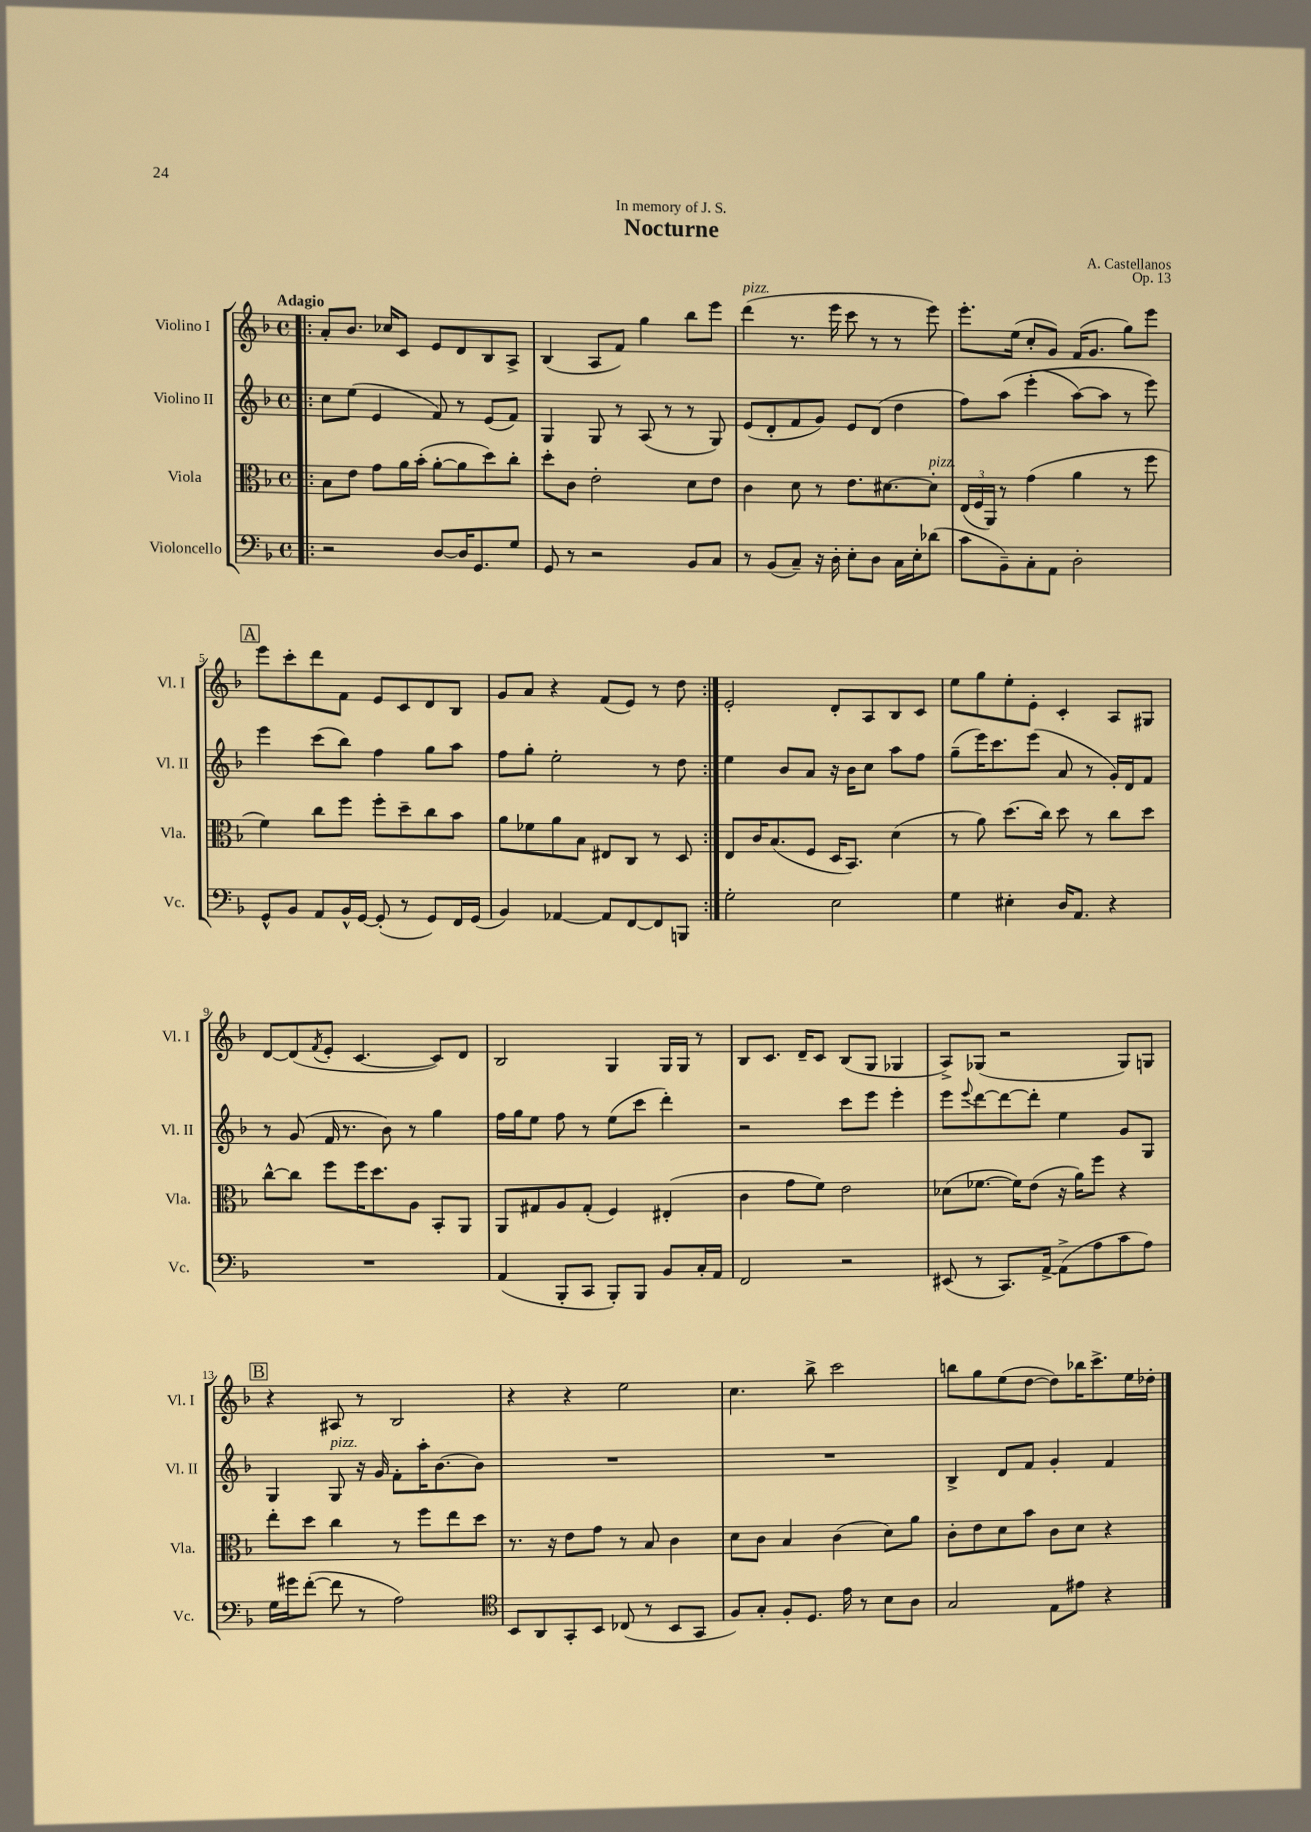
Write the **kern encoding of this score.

**kern	**kern	**kern	**kern
*staff4	*staff3	*staff2	*staff1
*clefF4	*clefC3	*clefG2	*clefG2
*k[b-]	*k[b-]	*k[b-]	*k[b-]
*M4/4	*M4/4	*M4/4	*M4/4
*met(c)	*met(c)	*met(c)	*met(c)
=!|:	=!|:	=!|:	=!|:
2r	8B-\L	8cc\L	8a'/L
.	8e\J	(8ee\J	8.b-/J
.	8g\L	4e/	.
.	.	.	16cc-/LK
.	16a\L	.	8c/J
.	(16b-'\JJ	.	.
[8D/L	[8a'\L	8f/)	8e/L
16D/]K	8a\]	8r	8d/
8.GG/	.	.	.
.	8dd\)	(8e/L	8B-/
8G/J	8cc'\J	8f/J)	8A^/J
=	=	=	=
8GG/	8dd'\L	4G/	(4B-/
8r	8c\J	.	.
2r	2e'\	8G/	8A/L
.	.	8r	8f/J)
.	.	(8A/	4gg\
.	.	8r	.
8BB-/L	8d\L	8r	8bb-\L
8C/J	8e\J	8G/)	8eee\J
=	=	=	=
8r	4c\	(8e/L	(4ddd\
(8BB-/L	.	8d'/	.
8C~/J)	8d\	8f/	8.r
16r	8r	8g/J)	.
16D'\	.	.	16eee\
8E'\L	8.e\L	8e/L	8ccc\
8D\J	.	(8d/J	8r
.	[8.d#\	.	.
16C\LL	.	4dd\	8r
16E'\J	.	.	.
(8d-\J	8d#'\]J	.	8eee\)
=	=	=	=
8c\L	(24E/LL	8ff\L)	8.eee'\L
.	24F/	.	.
.	24AA/JJ)	.	.
8BB-~\)	8r	&(8aa\J	.
.	.	.	(16ee\Jk
8C'\	(4g\	(4eee'\	8cc'/L
8AA\J	.	.	8g/J)
2D'\	4a\	[8aa\L)	(16f/LK
.	.	.	8.g/J
.	.	8aa\]J	.
.	8r	8r	8gg\L)
.	8ff\	8eee\&)	8eee\J
=	=	=	=
8GG^^/L	4f\)	4eee\	8eee\L
8BB-/J	.	.	8ccc'\
8AA/L	8cc\L	(8ccc\L	8ddd\
16BB-^^/L	8ff\J	8bb-\J)	8f\J
[16GG/JJ	.	.	.
(8GG'/]	8ff'\L	4ff\	8e/L
8r	8dd~\	.	8c/
8GG/L)	8cc\	8gg\L	8d/
16FF/L	8b-\J	8aa\J	8B-/J
(16GG/JJ	.	.	.
=	=	=	=
4BB-/)	8a\L	8ff\L	8g/L
.	8f-\	8gg'\J	8a/J
[4AA-/	8a\	2ee'\	4r
.	8B-\J	.	.
8AA-/]L	8E#/L	.	(8f/L
[8FF/	8C/J	.	8e/J)
8FF/]	8r	8r	8r
8BBB/J	8D/	8dd\	8dd\
=:|!	=:|!	=:|!	=:|!
2G'\	8E/L	4ee\	2e'/
.	16c/K	.	.
.	(8.B-/	.	.
.	.	8b-/L	.
.	8F/J	8a/J	.
2E\	16D/LK	16r	8d'/L
.	8.BB-/J)	16b-\LK	.
.	.	8cc\J	8A/
.	(4d\	8aa\L	8B-/
.	.	8ff\J	8c/J
=	=	=	=
4G\	8r	(8gg~\L	8ee\L
.	8a\)	16eee\K)	8gg\
.	.	8.ccc\	.
4E#'\	(8.dd\L	.	8ee'\
.	.	(8eee\J	8e'\J
.	16cc\Jk)	.	.
16D/LK	8dd\	8a/	4c'/
8.AA/J	.	.	.
.	8r	8r	.
4r	8cc\L	16g'/LL)	8A/L
.	.	16d/J	.
.	8dd\J	8f/J	8G#/J
=	=	=	=
1r	[8cc^^\L	8r	[8d/L
.	8cc\]J	(8g/	(8d/]
.	.	.	8qf/
.	8ff\L	16f/	8e'/J
.	.	8.r	.
.	16ff\K	.	[4.c/
.	8.dd\	.	.
.	.	8b-\)	.
.	8A\J	8r	.
.	8BB-'/L	4gg\	8c/]L)
.	8AA/J	.	8d/J
=	=	=	=
(4AA/	8AA/L	16ff\LL	2B-/
.	.	16gg\J	.
.	8G#/	8ee\J	.
8BBB-'/L	8A/	8ff\	.
8CC/J	(8G#'/J	8r	.
8BBB-'/L)	4F/)	(8ee\L	4G/
8BBB-/J	.	8ccc\J	.
8BB-/L	(4E#'/	4ddd'\)	16G/LL
.	.	.	16G/JJ
16C'/L	.	.	8r
16AA/JJ	.	.	.
=	=	=	=
2FF/	4c\	2r	8B-/L
.	.	.	8.c/J
.	8g\L	.	.
.	.	.	16d~/LK
.	8f\J)	.	8c/J
2r	2e\	8ccc\L	(8B-/L
.	.	8eee\J	8G/J
.	.	4eee'\	4G-/
=	=	=	=
(8EE#/	(8d-\L	8eee\L	8A^/L)
.	.	8qqeee/	.
8r	[8.f-\J	[8ddd\	(8G-/J
8.CC/L)	.	8ddd\_	2r
.	16f-\]LK)	.	.
.	(8e\J	8ddd'\]J	.
[16AA^/Jk	.	.	.
(8AA^\]L	16r	4ee\	.
.	16a\LK)	.	.
8A\	8ff\J	.	.
8c\	4r	8g/L	8G-/L)
8A\J)	.	8G/J	8G/J
=	=	=	=
16G\LL	8ee'\L	4G/	4r
16g#\J	.	.	.
([8f'\J	8dd\J	.	.
8f\]	4cc\	8G/	8A#/
8r	.	16r	8r
.	.	16g/	.
2A\)	8r	8f'\L	2B-/
.	8ff\L	16aa'\K	.
.	.	[8.b-\	.
.	8ee\	.	.
.	8dd\J	8b-\]J	.
=	=	=	=
*clefC4	*	*	*
8BB-/L	8.r	1r	4r
8AA/	.	.	.
.	16r	.	.
8GG'/	8e\L	.	4r
8BB-/J	8g\J	.	.
(8C-/	8r	.	2ee\
8r	8B-/	.	.
8BB-/L	4c\	.	.
8GG/J	.	.	.
=	=	=	=
8F/L)	8d\L	1r	4.cc\
8G'/J	8c\J	.	.
8F'/L	4B-/	.	.
8.D/J	.	.	8bb-^\
.	(4c\	.	2ccc\
16e\	.	.	.
8r	.	.	.
8B-\L	8d\L)	.	.
8A\J	8a\J	.	.
=	=	=	=
2G/	8c'\L	4B-^/	8bb\L
.	8e\	.	8gg\
.	8d\	8d/L	(8ee\
.	8b-\J	8f/J	[8dd\J
8E\L	8c\L	4g'/	8dd\]L)
8e#\J	8d\J	.	16bb-\K
.	.	.	8.ccc^\
4r	4r	4f/	.
.	.	.	16ee\L
.	.	.	16dd-'\JJ
==	==	==	==
*-	*-	*-	*-
